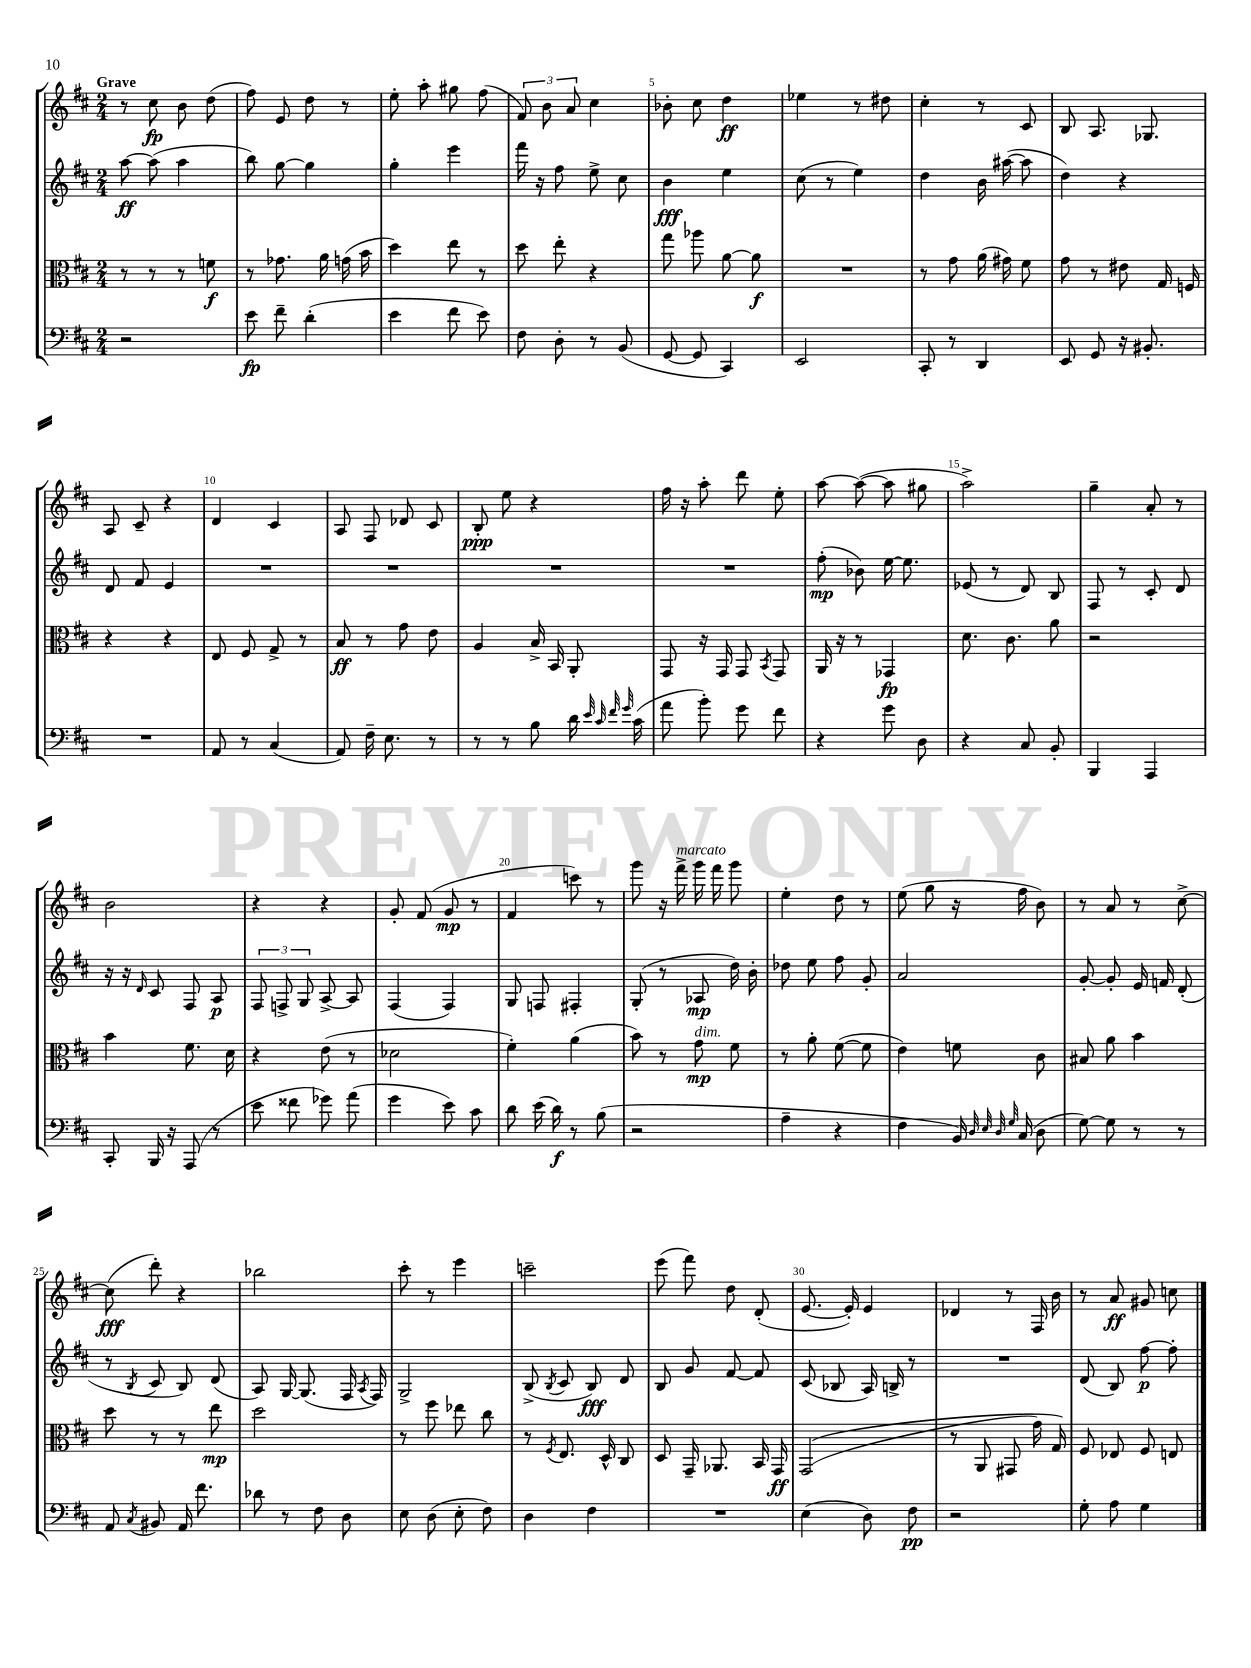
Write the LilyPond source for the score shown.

<<
\new StaffGroup <<
\new Staff = "s0" {
    \clef treble \key d \major \numericTimeSignature \time 2/4 \tempo "Grave"
    \autoBeamOff r8 cis''8\fp b'8 d''8( |
    fis''8) e'8 d''8 r8 |
    e''8-. a''8-. gis''8 fis''8( |
    \tuplet 3/2 { fis'8) b'8 a'8 } cis''4 |
    bes'8-. cis''8 d''4\ff |
    ees''4 r8 dis''8 |
    cis''4-. r8 cis'8 |
    b8 a8. ges8. |
    a8 cis'8-- r4 |
    d'4 cis'4 |
    a8 fis8 des'8 cis'8 |
    b8-.\ppp e''8 r4 |
    fis''16 r16 a''8-. d'''8 e''8-. |
    a''8~ a''8~( a''8 gis''8 |
    a''2->) |
    g''4-- a'8-. r8 |
    b'2 |
    r4 r4 |
    g'8-. fis'8( g'8\mp r8 |
    fis'4 c'''8) r8 |
    g'''8 r16 fis'''16->^\markup { \italic "marcato" } g'''16 fis'''16 g'''8 |
    e''4-. d''8 r8 |
    e''8( g''8 r16 fis''16 b'8) |
    r8 a'8 r8 cis''8~-> |
    cis''8\fff( d'''8-.) r4 |
    bes''2 |
    cis'''8-. r8 e'''4 |
    c'''2-- |
    e'''8( fis'''8) d''8 d'8-.( |
    e'8.~ e'16-.) e'4 |
    des'4 r8 fis16 b'16 |
    r8 a'8\ff gis'8 c''8 \bar "|." |
}
\new Staff = "s1" {
    \clef treble \key d \major \numericTimeSignature \time 2/4
    \autoBeamOff a''8~\ff a''8( a''4 |
    b''8) g''8~ g''4 |
    g''4-. e'''4 |
    fis'''16 r16 fis''8 e''8-> cis''8 |
    b'4\fff e''4 |
    cis''8( r8 e''4) |
    d''4 b'16 ais''16~( ais''8 |
    d''4) r4 |
    d'8 fis'8 e'4 |
    R2 |
    R2 |
    R2 |
    R2 |
    fis''8-.\mp( bes'8) e''16~ e''8. |
    ees'8( r8 d'8) b8 |
    fis8 r8 cis'8-. d'8 |
    r16 r16 \grace { d'16 } cis'8 fis8 a8\p |
    \tuplet 3/2 { fis8 f8-> g8 } a8~-> a8 |
    fis4( fis4) |
    g8 f8 fis4-. |
    g8-.( r8 aes8\mp d''16) b'16-. |
    des''8 e''8 fis''8 g'8-. |
    a'2 |
    g'8~-. g'8-. e'16 f'16 d'8-.( |
    r8 \acciaccatura { b8 } cis'8 b8) d'8( |
    a8) g16~ g8.( fis16 \acciaccatura { a8 } fis16) |
    g2-> |
    b8->( \acciaccatura { b8 } cis'8 b8\fff) d'8 |
    b8 g'8 fis'8~ fis'8 |
    cis'8( bes8 a16) b16-> r8 |
    R2 |
    d'8( b8) fis''8~\p fis''8-. \bar "|." |
}
\new Staff = "s2" {
    \clef alto \key d \major \numericTimeSignature \time 2/4
    \autoBeamOff r8 r8 r8 f'8\f |
    r8 ges'8. a'16 g'16( b'16 |
    d''4) e''8 r8 |
    d''8 e''8-. r4 |
    g''8 aes''8 a'8~ a'8\f |
    R2 |
    r8 g'8 a'16( gis'16) fis'8 |
    g'8 r8 eis'8 g16 f16 |
    r4 r4 |
    e8 fis8 g8-> r8 |
    b8\ff r8 g'8 e'8 |
    a4 b16-> b,16 a,8-. |
    g,8 r16 g,16 g,8 \acciaccatura { b,8 } g,8 |
    a,16 r16 r8 ges,4\fp |
    d'8. cis'8. a'8 |
    r2 |
    b'4 fis'8. d'16 |
    r4 e'8( r8 |
    des'2 |
    fis'4-.) a'4( |
    b'8) r8 g'8\mp^\markup { \italic "dim." } fis'8 |
    r8 a'8-. fis'8~( fis'8 |
    e'4) f'8 cis'8 |
    bis8 a'8 b'4 |
    d''8 r8 r8 e''8\mp |
    d''2 |
    r8 fis''8 ees''8 cis''8 |
    r8 \acciaccatura { fis8 } e8. d16-^ cis8 |
    d8 g,16-- aes,8. b,16 g,16\ff |
    g,2(\( |
    r8 a,8 gis,8 g'16) g16\) |
    fis8 ees8 fis8 e8 \bar "|." |
}
\new Staff = "s3" {
    \clef bass \key d \major \numericTimeSignature \time 2/4
    \autoBeamOff r2 |
    e'8\fp fis'8-- d'4-.( |
    e'4 fis'8 e'8) |
    fis8 d8-. r8 b,8( |
    g,8~ g,8 cis,4) |
    e,2 |
    cis,8-. r8 d,4 |
    e,8 g,8 r16 bis,8.-. |
    R2 |
    a,8 r8 cis4( |
    a,8) fis16-- e8. r8 |
    r8 r8 b8 d'16 \grace { e'32 cis'32 fis'32 g'32 } cis'16( |
    a'8 b'8-.) g'8 fis'8 |
    r4 g'8 d8 |
    r4 cis8 b,8-. |
    b,,4 a,,4 |
    cis,8-. b,,16 r16 a,,8( r8 |
    e'8 fisis'8 ges'8) a'8( |
    g'4 e'8) cis'8 |
    d'8 e'16( d'16\f) r8 b8( |
    r2 |
    a4-- r4 |
    fis4 b,16) \grace { d32 e32 d32 g32 } cis16( d8 |
    g8~) g8 r8 r8 |
    a,8 \acciaccatura { cis8 } bis,8 a,16 fis'8. |
    des'8 r8 fis8 d8 |
    e8 d8( e8-. fis8) |
    d4 fis4 |
    R2 |
    e4( d8) fis8\pp |
    r2 |
    g8-. a8 g4 \bar "|." |
}
>>
>>
\layout { \context { \Score \override BarNumber.break-visibility = ##(#f #t #t) barNumberVisibility = #(every-nth-bar-number-visible 5) } }
